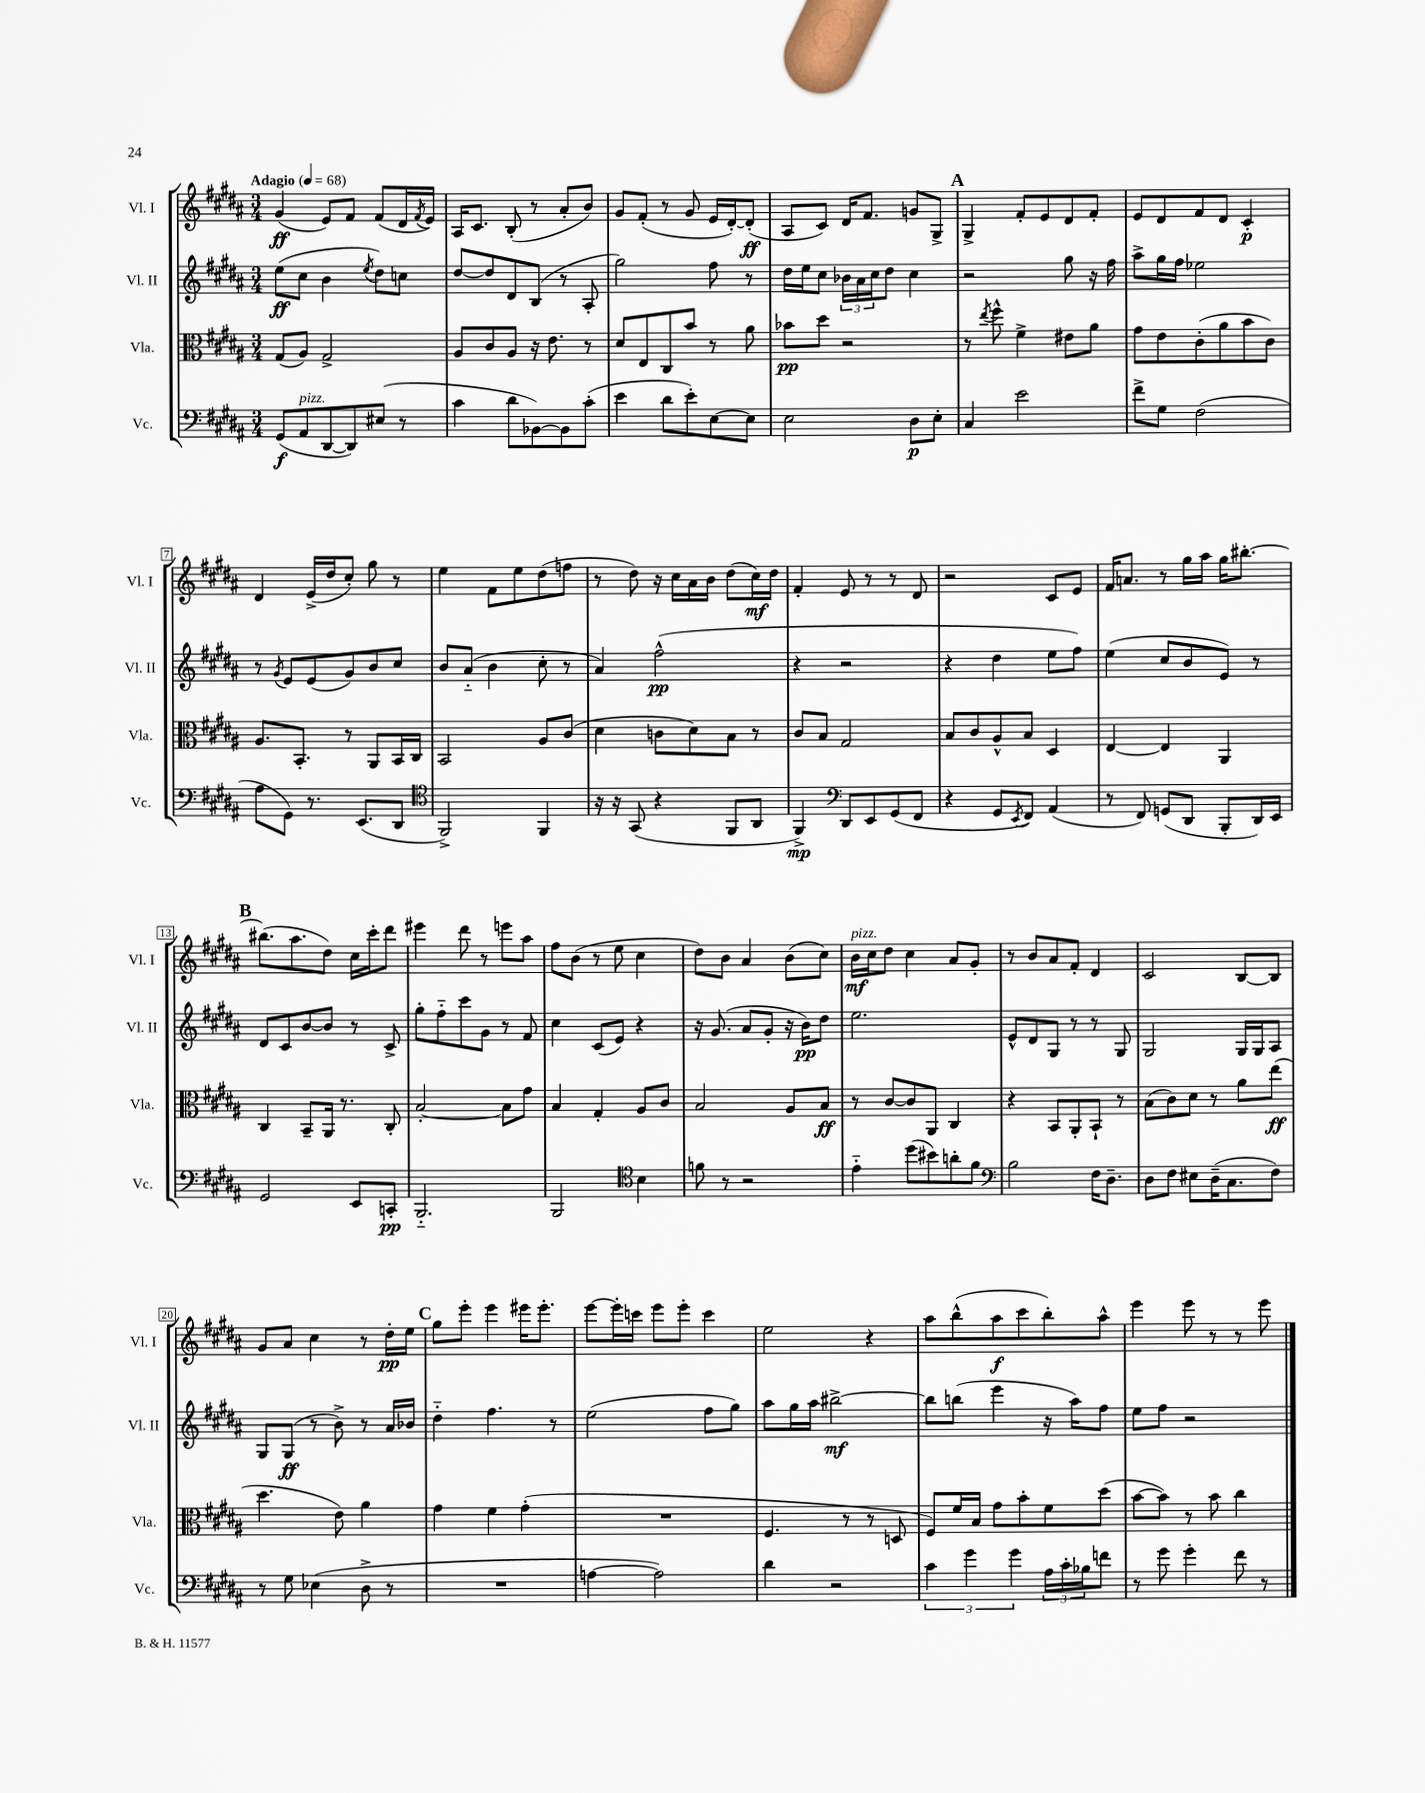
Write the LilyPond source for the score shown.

<<
\new StaffGroup <<
\new Staff = "s0" \with { instrumentName = "Vl. I" shortInstrumentName = "Vl. I" } {
    \clef treble \key b \major \numericTimeSignature \time 3/4 \tempo "Adagio" 4 = 68
    gis'4\ff( e'8) fis'8 fis'8( dis'16 \acciaccatura { fis'8 } e'16) |
    ais16 cis'8. b8-.( r8 ais'8-. b'8) |
    gis'8 fis'8-.( r8 gis'8 e'16 dis'16~-.) dis'8-.\ff( |
    ais8 cis'8) dis'16 fis'8. g'8 gis8-> |
    \mark \markup { \bold "A" } gis4-> fis'8-. e'8 dis'8 fis'8-. |
    e'8 dis'8 fis'8 dis'8 cis'4-.\p |
    dis'4 e'16->( dis''16 cis''8-.) gis''8 r8 |
    e''4 fis'8 e''8 dis''8( f''8 |
    r8 dis''8) r16 cis''16 ais'16 b'16 dis''8( cis''16\mf) dis''16 |
    fis'4-. e'8 r8 r8 dis'8 |
    r2 cis'8 e'8 |
    fis'16 a'8. r8 gis''16 ais''16 gis''16 bis''8.~-. |
    \mark \markup { \bold "B" } bis''8.( ais''8. dis''8) cis''16 cis'''16-. dis'''8 |
    eis'''4 dis'''8 r8 e'''8 ais''8 |
    fis''8 b'8( r8 e''8 cis''4 |
    dis''8) b'8 ais'4 b'8( cis''8) |
    b'16\mf^\markup { \italic "pizz." } cis''16 dis''8 cis''4 ais'8 gis'8-. |
    r8 b'8 ais'8 fis'8-. dis'4 |
    cis'2 b8~ b8 |
    gis'8 ais'8 cis''4 r8 dis''16-.\pp e''16 |
    \mark \markup { \bold "C" } gis''8 e'''8-. e'''4 eis'''16 eis'''8.-. |
    e'''8~ e'''16-. c'''16 e'''8 e'''8-. c'''4 |
    e''2 r4 |
    ais''8 b''8-^( ais''8\f cis'''8 b''8-.) ais''8-^ |
    e'''4 e'''8 r8 r8 e'''8 \bar "|." |
}
\new Staff = "s1" \with { instrumentName = "Vl. II" shortInstrumentName = "Vl. II" } {
    \clef treble \key b \major \numericTimeSignature \time 3/4
    e''8\ff( cis''8 b'4 \acciaccatura { e''8 } dis''8) c''8 |
    dis''8~ dis''8 dis'8 b8( r8 ais8-. |
    gis''2) fis''8 r8 |
    dis''16 e''16 cis''8 \tuplet 3/2 { bes'16 ais'16 cis''16 } dis''8 cis''4 |
    \mark \markup { \bold "A" } r2 gis''8 r16 fis''16 |
    ais''8-> gis''16 fis''16 ees''2 |
    r8 \acciaccatura { gis'8 } e'8 e'8( gis'8) b'8 cis''8 |
    b'8 ais'8-_( b'4 cis''8-. r8 |
    ais'4) fis''2-^\pp( |
    r4 r2 |
    r4 dis''4 e''8 fis''8) |
    e''4( cis''8 b'8 e'8) r8 |
    \mark \markup { \bold "B" } dis'8 cis'8 b'8~ b'8 r8 cis'8-> |
    gis''8-. fis''8-_ cis'''8 gis'8 r8 fis'8 |
    cis''4 cis'8( e'8) r4 |
    r16 gis'8.( ais'8 gis'8-. r16 b'16\pp) dis''8 |
    e''2. |
    e'8-^ dis'8 gis8 r8 r8 gis8 |
    gis2 gis16 gis16 ais8 |
    gis8 gis8\ff( r8 b'8->) r8 ais'16 bes'16 |
    \mark \markup { \bold "C" } dis''4-_ fis''4. r8 |
    e''2( fis''8 gis''8) |
    ais''8 gis''16 ais''16 bis''2~->\mf |
    bis''8 b''8( e'''4 r16 ais''16) fis''8 |
    e''8 fis''8 r2 \bar "|." |
}
\new Staff = "s2" \with { instrumentName = "Vla." shortInstrumentName = "Vla." } {
    \clef alto \key b \major \numericTimeSignature \time 3/4
    gis8( ais8) gis2-> |
    ais8 cis'8 ais8 r16 e'8. r8 |
    dis'8 e8 cis8 b'8 r8 ais'8 |
    bes'8\pp dis''8 r2 |
    \mark \markup { \bold "A" } r8 \acciaccatura { e''8 } fis''8-^ fis'4-> eis'8 ais'8 |
    gis'8 e'8 cis'8-.( ais'8 b'8 cis'8) |
    ais8. b,8.-. r8 ais,8 b,16 cis16 |
    b,2 ais8 cis'8( |
    dis'4 c'8 dis'8) b8 r8 |
    cis'8 b8 gis2 |
    b8 cis'8 ais8-^ b8 dis4 |
    e4~ e4 ais,4 |
    \mark \markup { \bold "B" } cis4 b,8-- ais,16 r8. cis8-. |
    b2~-. b8 gis'8 |
    b4 gis4-. ais8 cis'8 |
    b2 ais8 b8\ff |
    r8 cis'8~ cis'8 ais,8 cis4 |
    r4 b,8 ais,8-. b,8-! r8 |
    b8( cis'8) dis'8 r8 ais'8 e''8\ff( |
    dis''4. e'8) ais'4 |
    \mark \markup { \bold "C" } gis'4 fis'4 gis'4-.( |
    R2. |
    fis4. r8 r8 d8 |
    fis8) fis'16 b16 gis'8 b'8-. fis'8 dis''8( |
    b'8~ b'8) r8 b'8 cis''4 \bar "|." |
}
\new Staff = "s3" \with { instrumentName = "Vc." shortInstrumentName = "Vc." } {
    \clef bass \key b \major \numericTimeSignature \time 3/4
    gis,8\f( ais,8^\markup { \italic "pizz." } dis,8~ dis,8) eis8( r8 |
    cis'4 dis'8 bes,8~) bes,8 cis'8-.( |
    e'4 dis'8 e'8-.) e8~ e8 |
    e2 dis8\p e8-. |
    \mark \markup { \bold "A" } cis4 e'2 |
    fis'8-> gis8 fis2( |
    ais8 gis,8) r8. e,8.( dis,8 |
    \clef tenor fis,2->) fis,4 |
    r16 r16 gis,8( r4 fis,8 ais,8 |
    fis,4->\mp) \clef bass dis,8 e,8 gis,8( fis,8 |
    r4 gis,8 \acciaccatura { e,8 } fis,8) ais,4( |
    r8 fis,8) g,8( dis,8 b,,8-. dis,16) e,16 |
    \mark \markup { \bold "B" } gis,2 e,8 c,8-.\pp |
    b,,2.-_ |
    b,,2 \clef tenor b4 |
    f'8 r8 r2 |
    e'4-_ dis''8( bis'8) a'8-. fis'8 |
    \clef bass b2 fis16 dis8.-- |
    dis8 fis8 eis8 dis16--( cis8. fis8) |
    r8 gis8 ees4( dis8-> r8 |
    \mark \markup { \bold "C" } R2. |
    a4~ a2) |
    dis'4 r2 |
    \tuplet 3/2 { cis'4 gis'4 gis'4 } \tuplet 3/2 { ais16 cis'16-. bes16 } f'8 |
    r8 gis'8 gis'4-. fis'8 r8 \bar "|." |
}
>>
>>
\layout { \context { \Score \override BarNumber.stencil = #(make-stencil-boxer 0.1 0.3 ly:text-interface::print) } }
